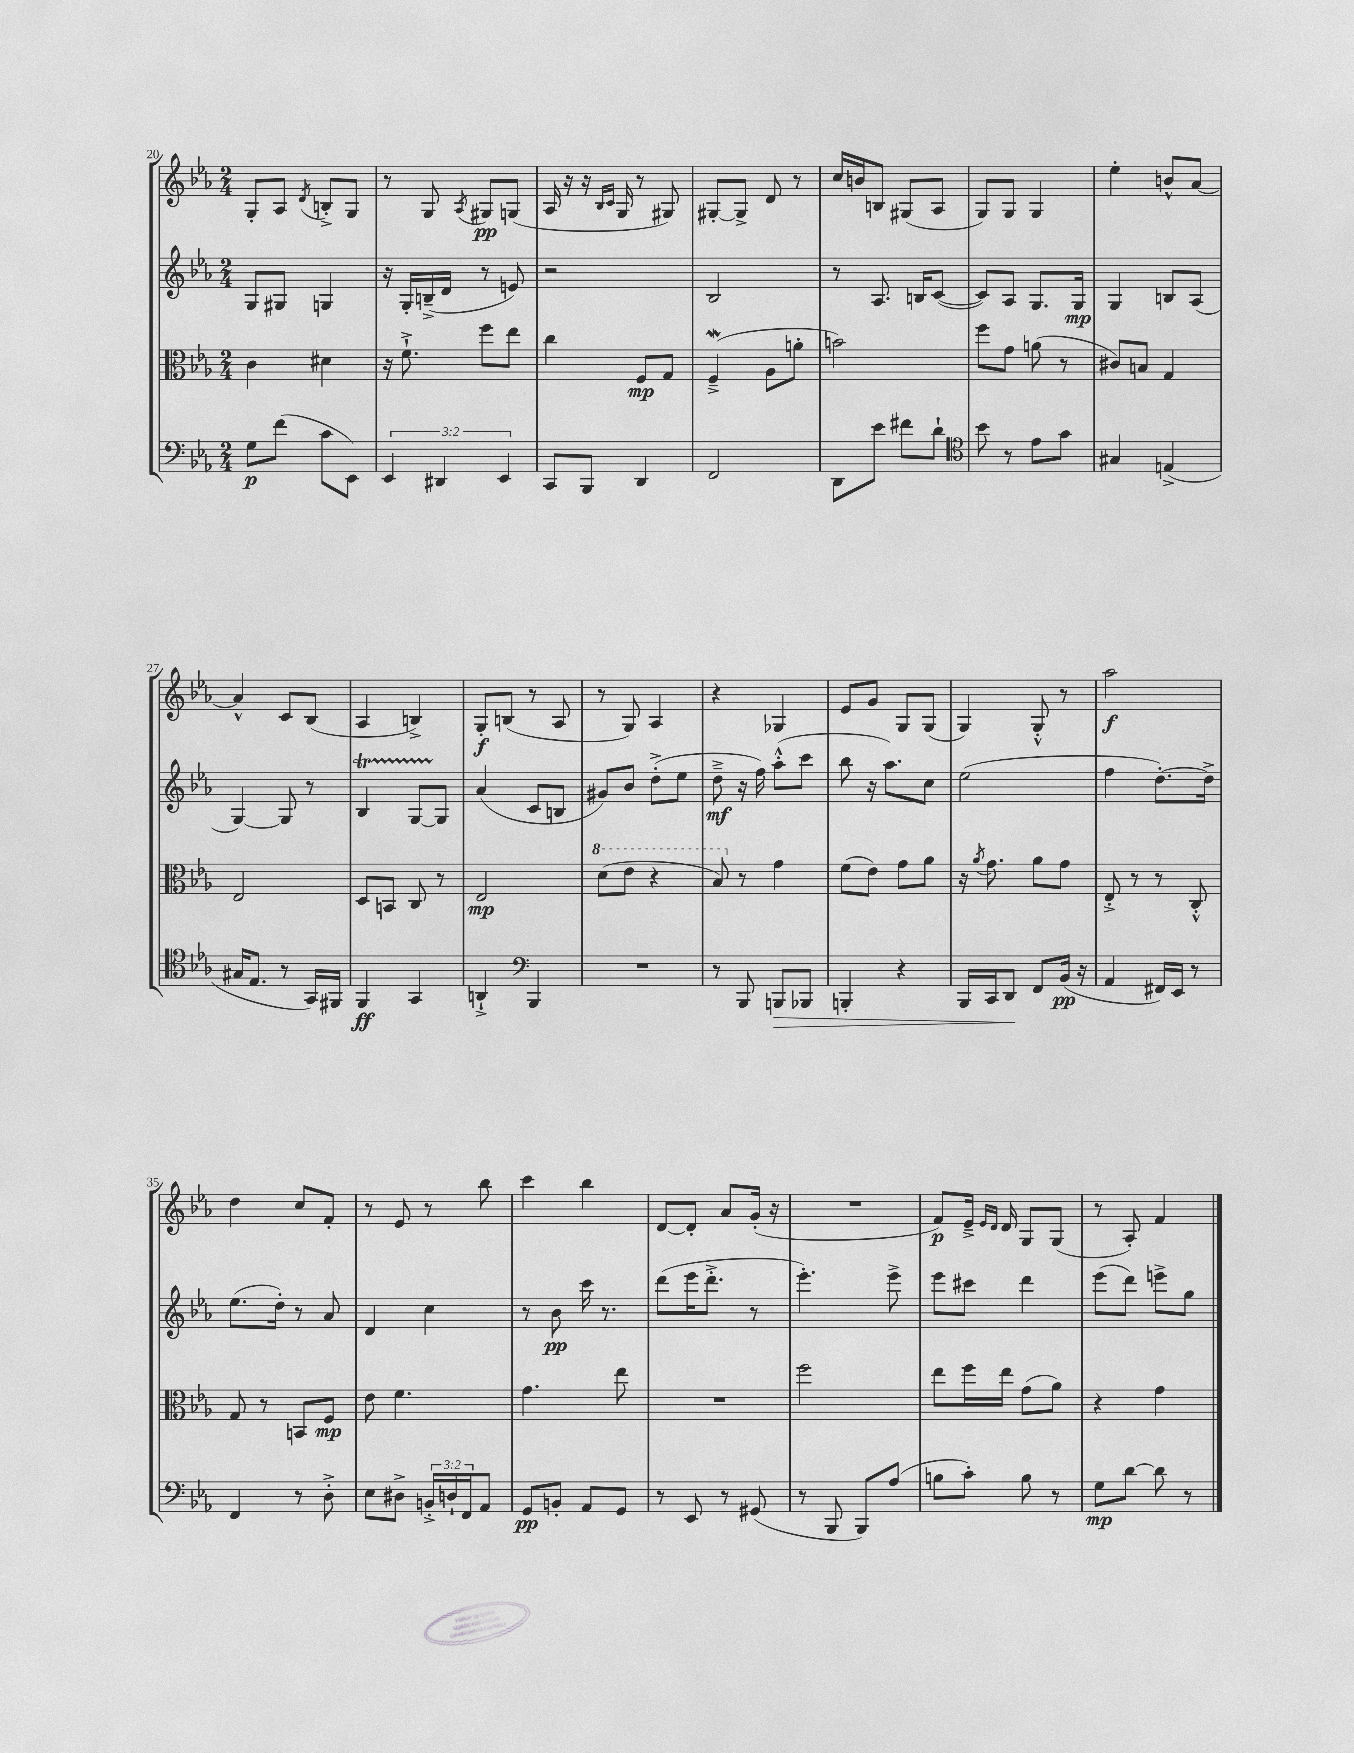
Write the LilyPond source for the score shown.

<<
\new StaffGroup <<
\new Staff = "s0" {
    \clef treble \key ees \major \numericTimeSignature \time 2/4
    g8-. aes8 \acciaccatura { d'8 } b8-.-> g8 |
    r8 g8 \acciaccatura { aes8 } gis8\pp g8( |
    aes16 r16 r16 \grace { bes16 c'16 } g16 r8 gis8) |
    gis8~-. gis8-> d'8 r8 |
    c''16 b'16 b8 gis8( aes8 |
    g8) g8 g4 |
    ees''4-. b'8-^ aes'8~ |
    aes'4-^ c'8 bes8( |
    aes4 b4->) |
    g8-.\f b8( r8 aes8 |
    r8 g8) aes4 |
    r4 ges4 |
    ees'8 g'8 g8 g8( |
    g4) g8-.-^ r8 |
    aes''2\f |
    d''4 c''8 f'8-. |
    r8 ees'8 r8 bes''8 |
    c'''4 bes''4 |
    d'8~ d'8-. aes'8 g'16-.( r16 |
    R2 |
    f'8\p) ees'16---> \grace { ees'16 d'16 } d'16 g8 g8( |
    r8 aes8-.) f'4 \bar "|." |
}
\new Staff = "s1" {
    \clef treble \key ees \major \numericTimeSignature \time 2/4
    g8 gis8 g4 |
    r16 g16-. b16--->( d'16 r8 e'8) |
    r2 |
    bes2 |
    r8 aes8. b16 c'8~( |
    c'8) aes8 g8. g16\mp |
    g4 b8 aes8( |
    g4~) g8 r8 |
    bes4\startTrillSpan g8~ g8\stopTrillSpan |
    aes'4( c'8 b8 |
    gis'8) bes'8 d''8-.->( ees''8 |
    d''8--->\mf r16 f''16) aes''8-.-^( c'''8 |
    bes''8 r16 aes''8.) c''8 |
    ees''2( |
    f''4 d''8.~-.) d''16-> |
    ees''8.( d''16-.) r8 aes'8 |
    d'4 c''4 |
    r8 bes'8\pp c'''16 r8. |
    d'''8( ees'''16 d'''8.-.-> r8 |
    ees'''4.-.) ees'''8-> |
    ees'''8 cis'''8 d'''4 |
    ees'''8( d'''8) e'''8-> g''8 \bar "|." |
}
\new Staff = "s2" {
    \clef alto \key ees \major \numericTimeSignature \time 2/4
    c'4 dis'4 |
    r16 f'8.-!-> f''8 ees''8 |
    c''4 f8\mp g8 |
    f4--->\mordent( aes8 a'8-. |
    b'2) |
    f''8 g'8 a'8( r8 |
    cis'8) b8 g4 |
    ees2 |
    d8 b,8 c8 r8 |
    ees2\mp |
    \ottava #1 d''8( ees''8 r4 |
    bes'8) \ottava #0 r8 g'4 |
    f'8( ees'8) g'8 aes'8 |
    r16 \acciaccatura { aes'8 } g'8. aes'8 g'8 |
    ees8-.-> r8 r8 c8-.-^ |
    g8 r8 b,8 f8\mp |
    ees'8 f'4. |
    g'4. ees''8 |
    R2 |
    f''2 |
    ees''8 f''16 ees''16 g'8( aes'8) |
    r4 g'4 \bar "|." |
}
\new Staff = "s3" {
    \clef bass \key ees \major \numericTimeSignature \time 2/4 \override Staff.TupletNumber.text = #tuplet-number::calc-fraction-text
    g8\p f'8( c'8 ees,8) |
    \tuplet 3/2 { ees,4 dis,4 ees,4 } |
    c,8 bes,,8 d,4 |
    f,2 |
    d,8 ees'8 fis'8 d'8-! |
    \clef tenor bes'8 r8 ees'8 g'8 |
    gis4 e4->( |
    gis16 ees8. r8 g,16) fis,16 |
    f,4\ff g,4 |
    a,4-!-> \clef bass bes,,4 |
    R2 |
    r8 bes,,8 b,,8\> bes,,8 |
    b,,4-. r4 |
    bes,,16 c,16 d,8\! f,8 bes,16\pp( r16 |
    aes,4 fis,16) ees,16 r8 |
    f,4 r8 d8-.-> |
    ees8 dis8-> \tuplet 3/2 { b,16-.-> d16-! f,16 } aes,8 |
    g,8\pp b,8-. aes,8 g,8 |
    r8 ees,8 r8 gis,8( |
    r8 bes,,8 bes,,8) aes8( |
    b8 c'8-.) b8 r8 |
    g8\mp d'8~ d'8 r8 \bar "|." |
}
>>
>>
\layout { \context { \Score currentBarNumber = #20 } }
